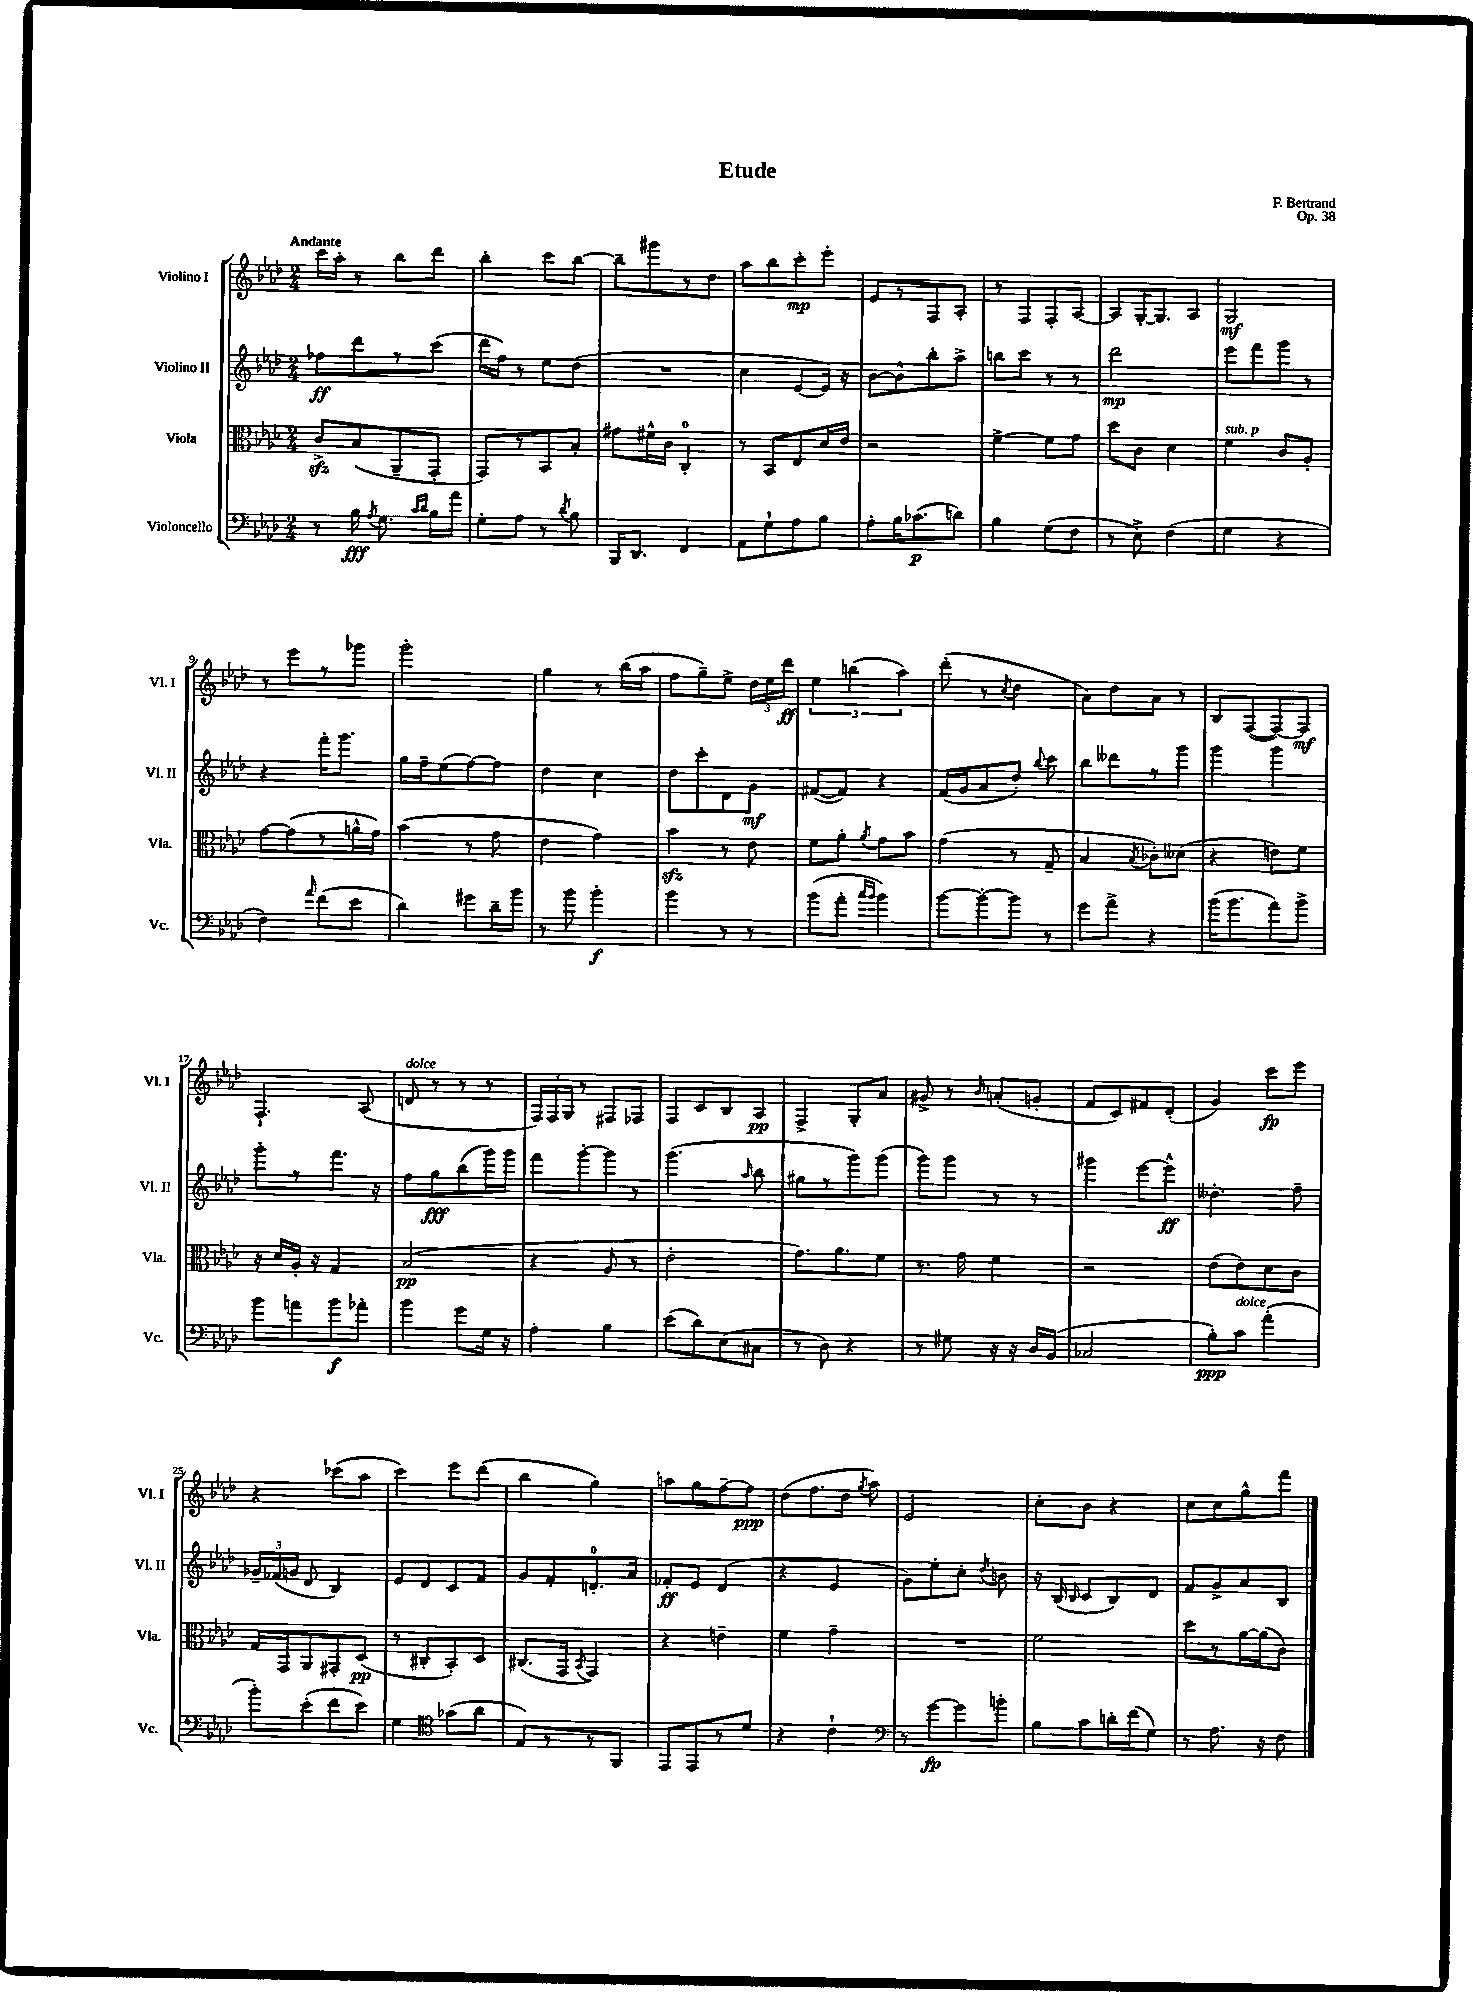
\header { title = "Etude" composer = "F. Bertrand" opus = "Op. 38" }
<<
\new StaffGroup <<
\new Staff = "s0" \with { instrumentName = "Violino I" shortInstrumentName = "Vl. I" } {
    \clef treble \key aes \major \numericTimeSignature \time 2/4 \tempo "Andante"
    \autoBeamOff c'''16[ aes''16]-. r8 bes''8[ des'''8] |
    bes''4-. c'''8[ bes''8]~ |
    bes''8[-- gis'''8 r8 des''8] |
    aes''8[ bes''8 c'''8-.\mp ees'''8]-. |
    ees'8[ r8 f8 aes8]-. |
    r8 f8[ f8-. aes8]~ |
    aes8[ g16~-. g8. aes8] |
    g2\mf |
    r8 ees'''8[ r8 ges'''8] |
    g'''2-. |
    g''4 r8 bes''16[( aes''16] |
    f''8[ g''8--) ees''8]-> \tuplet 3/2 { des''16[ ees''16 des'''16]\ff } |
    \tuplet 3/2 { ees''4 b''4( aes''4) } |
    des'''8-.( r8 \acciaccatura { c''8 } des''4 |
    aes'8[) des''8 aes'8] r8 |
    bes8[ f8~( f8~) f8]\mf |
    f4.-! aes8( |
    d'8^\markup { \italic "dolce" } r8 r8 r8 |
    \tuplet 3/2 { f16[) f16 g16] } r8 fis8[ fes8] |
    f8[ c'8 bes8 aes8]\pp |
    f4-> g8[-. aes'8] |
    gis'8-> r8 \grace { bes'16 } a'8[-.( g'8]-. |
    f'8[ c'8) fis'8 des'8]-.( |
    g'4) c'''8[\fp ees'''8] |
    r4 ces'''8[( aes''8] |
    c'''4) ees'''8[ des'''8]( |
    bes''4 g''4) |
    a''8[ g''8 f''8~-- f''8]\ppp |
    des''8[( f''8. des''16] \acciaccatura { g''8 } aes''8) |
    ees'2 |
    c''8[-. bes'8] r4 |
    c''8[ c''8 g''8-^ f'''8] \bar "|." |
}
\new Staff = "s1" \with { instrumentName = "Violino II" shortInstrumentName = "Vl. II" } {
    \clef treble \key aes \major \numericTimeSignature \time 2/4
    \autoBeamOff fes''8[\ff des'''8 r8 c'''8]( |
    des'''16[ f''16]) r8 ees''8[ des''8]( |
    R2 |
    c''4 ees'8[~ ees'16]) r16 |
    bes'8[~ bes'8-^ bes''8-. aes''8]-> |
    b''8[ c'''8] r8 r8 |
    des'''2\mp |
    ees'''8[ f'''8 g'''8] r8 |
    r4 f'''16[-. g'''8.] |
    g''16[ f''16-- ees''8( f''8~) f''8] |
    des''4 c''4 |
    des''8[ c'''8-. des'8 g'8]\mf |
    fis'8[~( fis'8]) r4 |
    f'16[( g'16 aes'8 des''8]-.) \appoggiatura { bes''8 } c'''8 |
    bes''8[ deses'''8 r8 g'''8] |
    g'''4 g'''4 |
    g'''8[-. r8 f'''8.] r16 |
    f''8[ g''8\fff bes''8( g'''16) g'''16] |
    f'''8[ g'''8~-. g'''8] r8 |
    g'''4.( \grace { aes''16 } bes''8 |
    gis''8[ r8 g'''8) g'''8]( |
    g'''8[) g'''8] r8 r8 |
    gis'''4 ees'''8[~ ees'''8]-^\ff |
    deses''4.-. f''8-- |
    \tuplet 3/2 { ges'16[-- fes'16( g'16] } des'8 bes4) |
    ees'8[ des'8 c'8 f'8] |
    g'8[ f'8-. d'8.-0-. aes'16] |
    fes'8[-.\ff ees'8] des'4( |
    r4 ees'4 |
    g'8[) ees''8-. c''8]-. \acciaccatura { des''8 } b'8 |
    r16 bes16( \grace { bes16 } c'8[ bes8) des'8] |
    f'8[ g'8-> aes'8 bes8] \bar "|." |
}
\new Staff = "s2" \with { instrumentName = "Viola" shortInstrumentName = "Vla." } {
    \clef alto \key aes \major \numericTimeSignature \time 2/4
    \autoBeamOff c'8[->\sfz bes8( aes,8-- g,8]-. |
    g,8[) r8 bes,8 bes8]-. |
    gis'8[ fis'16-^ c'16] c4-0-. |
    r8 bes,8[ ees8 des'16 ees'16] |
    r2 |
    f'4~-> f'8[ g'8] |
    des''8[ c'8] des'4 |
    f'4^\markup { \italic "sub. p" } c'8[ aes8]-. |
    g'8[~ g'8( r8 a'16-^ g'16]) |
    bes'4( r8 g'8 |
    ees'4 g'4) |
    bes'4\sfz r8 ees'8 |
    f'8[ aes'8]-. \acciaccatura { aes'8 } g'8[ bes'8] |
    g'4( r8 g8-- |
    bes4 \acciaccatura { bes8 } ces'8[-.) deses'8]( |
    r4 e'8[) f'8] |
    r16 des'16[ aes16]-. r16 g4 |
    bes2\pp( |
    r4 aes8 r8 |
    ees'2-. |
    g'8.[) aes'8. f'8] |
    r8. g'16 f'4 |
    r2 |
    ees'8[( ees'8) des'8 c'8] |
    g16[ g,16 aes,8 gis,8-. des8]\pp( |
    r8 cis8[-. bes,8-.) des8] |
    cis8.[( g,16] \acciaccatura { bes,8 } g,4) |
    r4 e'4-- |
    f'4 g'4-- |
    R2 |
    f'2 |
    des''8[ r8 aes'16~ aes'16( c'8]) \bar "|." |
}
\new Staff = "s3" \with { instrumentName = "Violoncello" shortInstrumentName = "Vc." } {
    \clef bass \key aes \major \numericTimeSignature \time 2/4
    \autoBeamOff r8 bes16\fff \acciaccatura { aes8 } g8. \grace { c'16[ des'16] } bes16[ aes'16] |
    g8[-. aes8] r8 \acciaccatura { des'8 } bes8 |
    bes,,16[ des,8.] f,4 |
    aes,8[ g8-! aes8 bes8] |
    aes8[-. bes16 ces'8.\p( d'8]) |
    bes4 g8[( f8] |
    r8 ees8->) f4( |
    g4 r4 |
    f4) \grace { aes'16 } f'8[( ees'8] |
    des'4) gis'8[ des'16-- bes'16] |
    r8 bes'8 bes'4-.\f |
    bes'4 r8 r8 |
    bes'8[( aes'8]-. \grace { c''16[ bes'16] } bes'4) |
    bes'8[~ bes'8~-. bes'8] r8 |
    g'8[ aes'8]-> r4 |
    bes'16[( bes'8. aes'8) bes'8]-> |
    bes'8[ a'8 bes'8\f aes'8]-. |
    bes'4 g'8[ g16] r16 |
    aes4-. bes4 |
    ees'8[( des'8) ees8( cis8] |
    r8 des8) r4 |
    r8 gis8 r16 r16 des16[ bes,16]( |
    ces2 |
    bes8[-.\ppp) c'8]^\markup { \italic "dolce" } aes'4-.( |
    bes'8[-.) ees'8-.( f'8 ees'8]) |
    g4 \clef tenor ges'8[( aes'8] |
    ees8[) r8 r8 f,8] |
    ees,8[ ees,8 r8 des'8] |
    r4 c'4-! |
    \clef bass r8 g'8[~\fp g'8 b'8]-. |
    bes8[ c'8 d'16-. f'16( g8]) |
    r8 aes8. r16 f8 \bar "|." |
}
>>
>>
